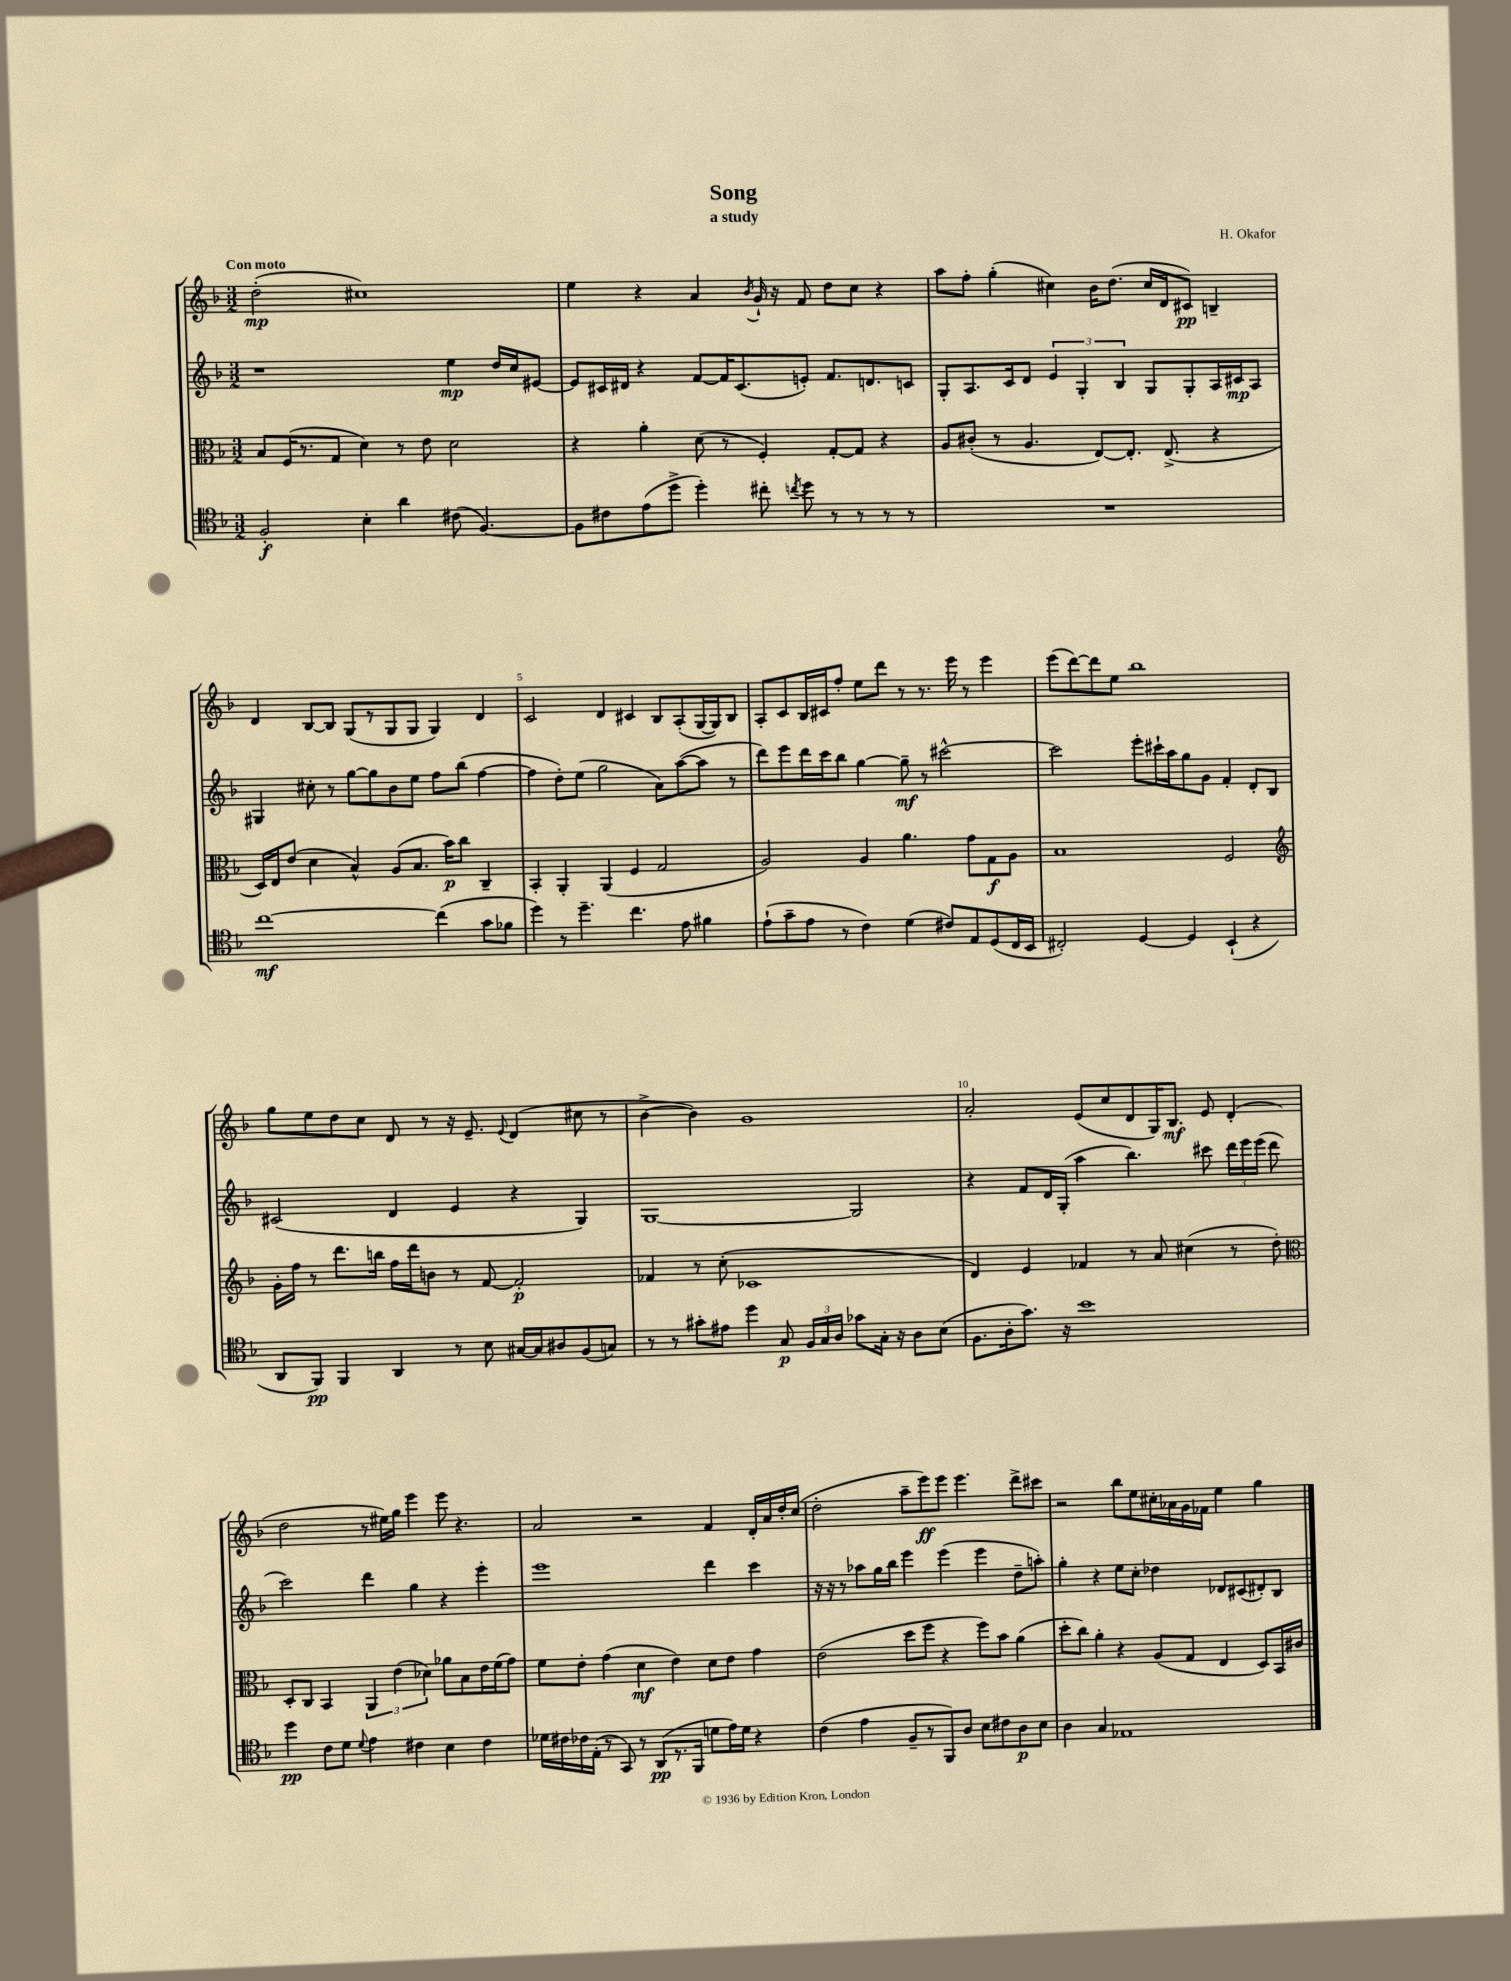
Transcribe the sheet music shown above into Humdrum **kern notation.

**kern	**dynam	**kern	**dynam	**kern	**dynam	**kern	**dynam
*part4	*part4	*part3	*part3	*part2	*part2	*part1	*part1
*staff4	*staff4	*staff3	*staff3	*staff2	*staff2	*staff1	*staff1
*clefC4	*	*clefC3	*	*clefG2	*	*clefG2	*
*k[b-]	*	*k[b-]	*	*k[b-]	*	*k[b-]	*
*M3/2	*	*M3/2	*	*M3/2	*	*M3/2	*
=1	=1	=1	=1	=1	=1	=1	=1
!	!	!	!	!	!	!LO:TX:a:B:t=Con moto	!
2F'/	f	8B-/L	.	1r	.	(2dd'\	mp
.	.	(16F/K	.	.	.	.	.
.	.	8.r	.	.	.	.	.
.	.	8G/J	.	.	.	.	.
4B-'\	.	4d\)	.	.	.	1cc#X)	.
4a\	.	8r	.	.	.	.	.
.	.	8e\	.	.	.	.	.
(8c#X\	.	2d\	.	4ee\	mp	.	.
[4.F/)	.	.	.	.	.	.	.
.	.	.	.	16dd/LL	.	.	.
.	.	.	.	16cc/J	.	.	.
.	.	.	.	[8e#X/J	.	.	.
=2	=2	=2	=2	=2	=2	=2	=2
8F\L]	.	4r	.	8e#/L]	.	4ee\	.
8c#X\	.	.	.	16c#X/L	.	.	.
.	.	.	.	16d#X/JJ	.	.	.
(8e\	.	4a'\	.	4r	.	4r	.
8dd^\J	.	.	.	.	.	.	.
4dd'\)	.	(8d\	.	[8f/L	.	4a/	.
.	.	8r	.	16f/K]	.	.	.
.	.	.	.	(8.c#/	.	.	.
.	.	.	.	.	.	8qb-/	.
8cc#X'\	.	4F'/)	.	.	.	16g`/	.
.	.	.	.	.	.	16r	.
8qccn/	.	.	.	.	.	.	.
8dd\	.	.	.	8en'/J)	.	8f/	.
8r	.	[8G'/L	.	8.f/L	.	8dd\L	.
8r	.	8G/J]	.	.	.	8cc\J	.
.	.	.	.	8.dn/	.	.	.
8r	.	4r	.	.	.	4r	.
8r	.	.	.	8cn/J	.	.	.
=3	=3	=3	=3	=3	=3	=3	=3
1.r	.	8A/L	.	8G'/L	.	8aa\L	.
.	.	(8c#X'/J	.	8.A/	.	8ff'\J	.
.	.	8r	.	.	.	(4gg'\	.
.	.	.	.	16c/k	.	.	.
.	.	4.A/	.	8d/J	.	.	.
.	.	.	.	6e/	.	4cc#X\)	.
.	.	.	.	6G'/	.	.	.
.	.	[8E/L)	.	.	.	16b-\KL	.
.	.	.	.	.	.	(8.dd\J	.
.	.	.	.	6B-/	.	.	.
.	.	8.E'/J]	.	.	.	.	.
.	.	.	.	8G/L	.	16cc#/LL	.
.	.	(8.E^/	.	.	.	16d/J	.
.	.	.	.	8G'/	.	8c#X/J)	pp
.	.	4r	.	16A/L	.	4Bn~/	.
.	.	.	.	16c#X/J	mp	.	.
.	.	.	.	8A/J	.	.	.
!!LO:LB:g=z
=4	=4	=4	=4	=4	=4	=4	=4
[1cc	mf	16D/LL)	.	4G#X/	.	4d/	.
.	.	16E/J	.	.	.	.	.
.	.	(8e/J	.	.	.	.	.
.	.	4d\	.	8cc#X'\	.	[8B-/L	.
.	.	.	.	8r	.	8B-/J]	.
.	.	4B-^^/)	.	[8gg\L	.	(8G/L	.
.	.	.	.	8gg\]	.	8r	.
.	.	(8A/L	.	8b-\	.	8G/	.
.	.	8.B-/J	.	8ee\J	.	8G/J	.
(4cc\]	.	.	.	8ff\L	.	4G/)	.
.	.	16b-\KL)	p	.	.	.	.
.	.	8cc\J	.	(8bb-\J	.	.	.
8g\L	.	4C~/	.	[4ff\	.	4d/	.
8f-X\J	.	.	.	.	.	.	.
=5	=5	=5	=5	=5	=5	=5	=5
4dd\)	.	4BB-'/	.	4ff\]	.	2c/	.
8r	.	4AA'/	.	8dd'\L)	.	.	.
4.dd~\	.	.	.	(8ee\J	.	.	.
.	.	(4AA/	.	2gg\	.	4d/	.
4.cc\	.	4F/	.	.	.	4c#X/	.
.	.	2G/	.	8a\L)	.	8B-/L	.
8e\	.	.	.	([8aa\	.	(8A'/	.
4f#X\	.	.	.	8aa\J]	.	[16G/L	.
.	.	.	.	.	.	16G/J])	.
.	.	.	.	8r	.	8B-/J	.
=6	=6	=6	=6	=6	=6	=6	=6
(8e`\L	.	2A/)	.	8ddd\L)	.	8A'/L	.
8g~\	.	.	.	8eee\	.	8c/	.
8e\J	.	.	.	16ddd\L	.	16B-/L	.
.	.	.	.	16ccc\J	.	16c#X/J	.
8r	.	.	.	8bb-\J	.	8ff'/J	.
4c\)	.	4A/	.	[4gg\	.	8ee\L	.
.	.	.	.	.	.	8ddd\J	.
(4d\	.	4.a\	.	8gg~\]	mf	8r	.
.	.	.	.	8r	.	8.r	.
8c#X/L)	.	.	.	[2ccc#X^^\	.	.	.
.	.	.	.	.	.	16eee\	.
8E/	.	8g\L	.	.	.	8r	.
(8D/	.	8G\	f	.	.	4eee\	.
16C/L	.	8A\J	.	.	.	.	.
16BB-/JJ	.	.	.	.	.	.	.
=7	=7	=7	=7	=7	=7	=7	=7
2C#X'/)	.	1B-	.	2ccc#\]	.	(8eee\L	.
.	.	.	.	.	.	[8ddd\)	.
.	.	.	.	.	.	8ddd\]	.
.	.	.	.	.	.	8ee\J	.
[4D/	.	.	.	8eee'\L	.	1bb-	.
.	.	.	.	16ccc#X`\L	.	.	.
.	.	.	.	16aa\J	.	.	.
4D/]	.	.	.	8gg\	.	.	.
.	.	.	.	8g\J	.	.	.
(4BB-`/	.	2F/	.	4f'/	.	.	.
4r	.	.	.	8d'/L	.	.	.
.	.	.	.	8B-/J	.	.	.
!!LO:LB:g=z
=8	=8	=8	=8	=8	=8	=8	=8
*	*	*clefG2	*	*	*	*	*
8AA/L	.	16g'\LL	.	(2c#X/	.	8gg\L	.
.	.	16ff\JJ	.	.	.	.	.
8FF/J)	pp	8r	.	.	.	8ee\	.
4FF/	.	8.ddd\L	.	.	.	8dd\	.
.	.	.	.	.	.	8cc\J	.
.	.	16bbn\Jk	.	.	.	.	.
4AA/	.	16ff\LL	.	4d/	.	8d/	.
.	.	16ddd\J	.	.	.	.	.
.	.	8bn\J	.	.	.	8r	.
8r	.	8r	.	4e/	.	16r	.
.	.	.	.	.	.	8.e~/	.
8B-\	.	[8f/	.	.	.	.	.
.	.	.	.	.	.	8qqe/	.
[16G#X/LL	.	2f'/]	p	4r	.	(4d/	.
16G#/J]	.	.	.	.	.	.	.
8A#X/	.	.	.	.	.	.	.
(8F/	.	.	.	4G/)	.	8cc#X\	.
8Gn/J)	.	.	.	.	.	8r	.
=9	=9	=9	=9	=9	=9	=9	=9
8r	.	4f-X/	.	[1G	.	[4b-^\	.
8r	.	.	.	.	.	.	.
8g#X'\L	.	8r	.	.	.	4b-\])	.
8e#X\J	.	(8cc'\	.	.	.	.	.
4dd\	.	1c-X	.	.	.	1g	.
8G/	p	.	.	.	.	.	.
24F/LL	.	.	.	.	.	.	.
24G/	.	.	.	.	.	.	.
24A/JJ	.	.	.	.	.	.	.
8g-X\L	.	.	.	2G/]	.	.	.
16G'\Jk	.	.	.	.	.	.	.
16r	.	.	.	.	.	.	.
8A\L	.	.	.	.	.	.	.
(8B-\J	.	.	.	.	.	.	.
=10	=10	=10	=10	=10	=10	=10	=10
8.F\L	.	4d/)	.	4r	.	2a'/	.
16A'\k	.	.	.	.	.	.	.
8.g\J)	.	4e/	.	8f/L	.	.	.
.	.	.	.	16d/L	.	.	.
16r	.	.	.	(16G'/JJ	.	.	.
1b-	.	4f-X/	.	4aa\	.	(8e/L	.
.	.	.	.	.	.	8cc/	.
.	.	8r	.	4.bb-\)	.	8d/	.
.	.	8a/	.	.	.	16G/K)	.
.	.	.	.	.	.	8.B-/J	mf
.	.	(4cc#X\	.	.	.	.	.
.	.	.	.	8ccc#X\	.	8e/	.
.	.	8r	.	24ddd\LL	.	(4d'/	.
.	.	.	.	24eee\	.	.	.
.	.	.	.	(24eee\JJ	.	.	.
.	.	8dd'\)	.	8ddd\	.	.	.
!!LO:LB:g=z
=11	=11	=11	=11	=11	=11	=11	=11
*	*	*clefC3	*	*	*	*	*
4dd\	pp	8D'/L	.	2ccc\)	.	2dd\	.
.	.	8C/J	.	.	.	.	.
8c\L	.	4BB-/	.	.	.	.	.
8d\J	.	.	.	.	.	.	.
8qqd/	.	.	.	.	.	.	.
4e\	.	6AA/	.	4ddd\	.	8r	.
.	.	.	.	.	.	16ee#X\LL)	.
.	.	(6e\	.	.	.	.	.
.	.	.	.	.	.	16gg\JJ	.
4c#X\	.	.	.	4gg\	.	4eee\	.
.	.	6d-X\)	.	.	.	.	.
4B-\	.	8a-X\L	.	4r	.	8eee\	.
.	.	8B-\	.	.	.	4.r	.
4c#\	.	16e\L	.	4eee'\	.	.	.
.	.	(16f\J	.	.	.	.	.
.	.	8g\J)	.	.	.	.	.
=12	=12	=12	=12	=12	=12	=12	=12
16d-X\LL	.	8f\L	.	1eee	.	2a/	.
16c#X\	.	.	.	.	.	.	.
16c-X\	.	8e'\J	.	.	.	.	.
(16E'\JJ	.	.	.	.	.	.	.
8r	.	(4g\	.	.	.	.	.
8GG/)	.	.	.	.	.	.	.
8r	.	4d\	mf	.	.	2r	.
(8AA/L	pp	.	.	.	.	.	.
8.r	.	4e\)	.	.	.	.	.
16FF/Jk	.	.	.	.	.	.	.
8dn\L	.	8d\L	.	4ddd\	.	4f/	.
16e\L)	.	8e\J	.	.	.	.	.
16d\JJ	.	.	.	.	.	.	.
4r	.	4g\	.	4ccc\	.	16d'/LL	.
.	.	.	.	.	.	16a/	.
.	.	.	.	.	.	16dd'/	.
.	.	.	.	.	.	(16cc/JJ	.
=13	=13	=13	=13	=13	=13	=13	=13
(4c\	.	(2e\	.	16r	.	2dd'\	.
.	.	.	.	16r	.	.	.
.	.	.	.	8r	.	.	.
4e\	.	.	.	8aa-X\L	.	.	.
.	.	.	.	16gg\L	.	.	.
.	.	.	.	16bb-\JJ	.	.	.
8F~/L	.	8dd\L	.	4eee\	.	8aa~\L	.
8r	.	8ff\J	.	.	.	8eee\)	ff
8FF/)	.	4r	.	(4eee\	.	8eee\J	.
8A/J	.	.	.	.	.	4.eee\	.
8B-\L	.	8ff\L)	.	4eee\	.	.	.
8c#X\	.	8b-\J	.	.	.	.	.
8A\	p	(4a\	.	8dd~\L	.	8ddd^\L	.
8B-\J	.	.	.	8aan'\J)	.	8ccc#X\J	.
=14	=14	=14	=14	=14	=14	=14	=14
4A\	.	8dd'\L	.	4gg'\	.	2r	.
.	.	8cc\J)	.	.	.	.	.
4G/	.	4a'\	.	4r	.	.	.
1E-X	.	4r	.	8ee\L	.	8bb-\L	.
.	.	.	.	8cc'\J	.	8ee\	.
.	.	(8A/L	.	4dd-X\	.	16cc#X'\L	.
.	.	.	.	.	.	16a-X\	.
.	.	8G/J	.	.	.	16g\	.
.	.	.	.	.	.	16f-X\JJ	.
.	.	4E/	.	8d-X/L	.	4ee\	.
.	.	.	.	(8c#X/	.	.	.
.	.	8D/L)	.	8d#X'/)	.	4gg\	.
.	.	16BB-/L	.	8B-/J	.	.	.
.	.	16c#X/JJ	.	.	.	.	.
==	==	==	==	==	==	==	==
*-	*-	*-	*-	*-	*-	*-	*-
